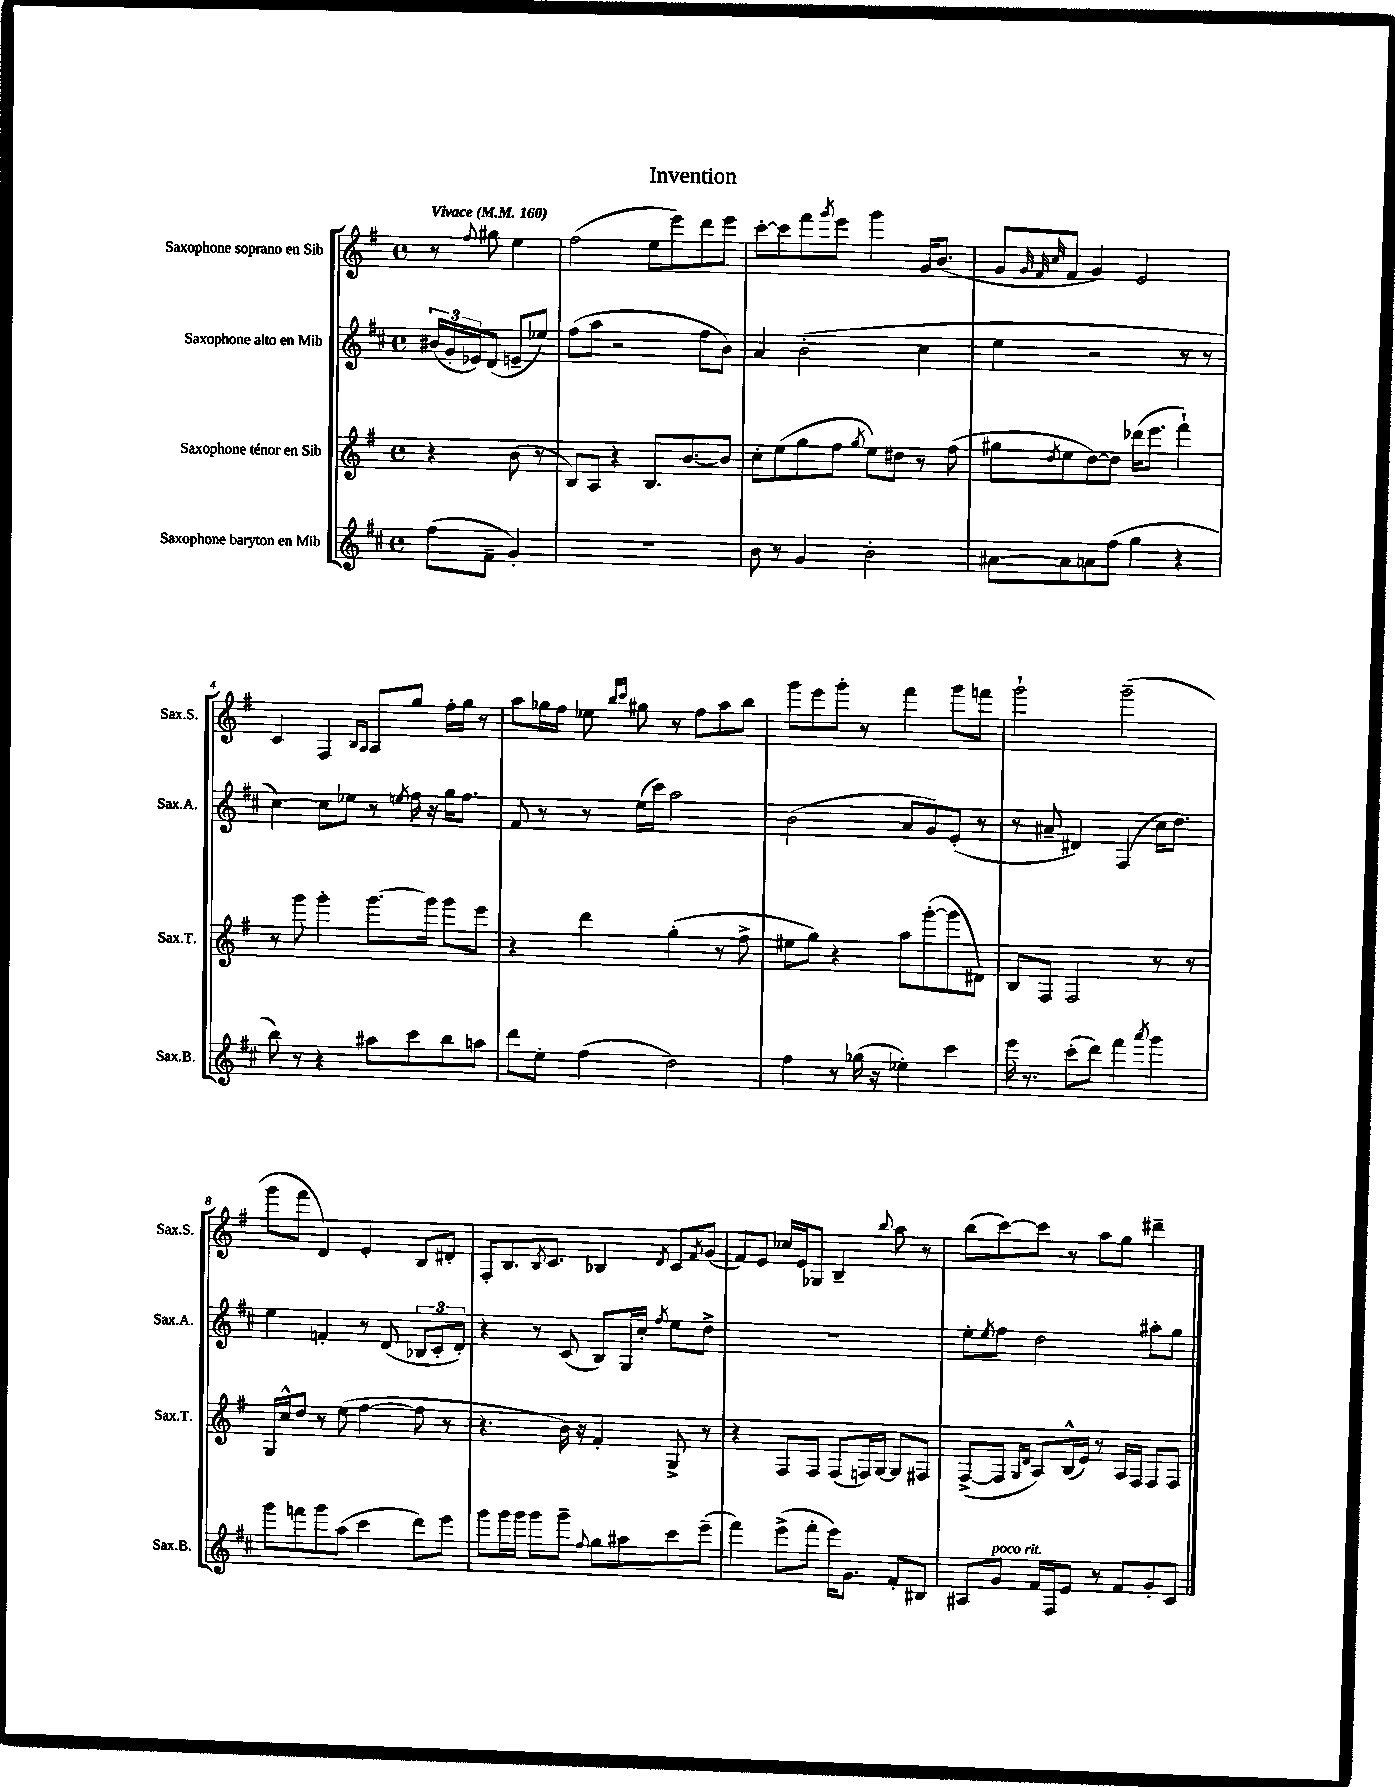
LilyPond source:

\header { title = "Invention" }
<<
\new StaffGroup <<
\new Staff = "s0" \with { instrumentName = "Saxophone soprano en Sib" shortInstrumentName = "Sax.S." } {
    \clef treble \key g \major \defaultTimeSignature \time 4/4 \partial 2 \tempo "Vivace" 4 = 160
    r8 \appoggiatura { fis''8 } gis''8 e''4 |
    fis''2( e''8 e'''8) d'''8 e'''8 |
    c'''8~-. c'''8 fis'''8 \acciaccatura { g'''8 } e'''8 g'''4 g'16 b'8.( |
    g'8 \grace { g'32 fis'32 c''32 } fis'8 g'4) e'2 |
    c'4 fis4 \grace { b16 a16 } a8 g''8 fis''16-. g''16 r8 |
    a''8 ges''16 fis''16 ees''8 \grace { b''16 c'''16 } gis''8 r8 fis''8 a''8 b''8 |
    g'''8 e'''8 g'''8-. r8 fis'''4 g'''8 f'''8 |
    g'''2-! g'''2--( |
    g'''8 fis'''8 d'4) e'4-. b8 dis'8-. |
    fis8-. b8. \acciaccatura { b8 } c'8. bes4 \acciaccatura { d'8 } c'8 \acciaccatura { fis'8 } g'8( |
    fis'8) e'8 ces''16 e'16 ges8 b4-- \appoggiatura { b''8 } a''8 r8 |
    b''8( c'''8~) c'''8 r8 a''8 g''8 dis'''4-- \bar "|." |
}
\new Staff = "s1" \with { instrumentName = "Saxophone alto en Mib" shortInstrumentName = "Sax.A." } {
    \clef treble \key d \major \defaultTimeSignature \time 4/4 \partial 2
    \tuplet 3/2 { bis'16( g'16-. ees'16) } d'8( e'8-- ees''8) |
    fis''8( a''8 r2 fis''8 b'8) |
    a'4 b'2-.( cis''4 |
    e''4 r2 r8 r8 |
    cis''4~) cis''8 ees''8 r8 \acciaccatura { e''8 } fis''16 r16 g''16 fis''8. |
    fis'8 r8 r8 e''16( cis'''16) a''2 |
    b'2( a'8 g'8) e'8-.( r8 |
    r8 ais'8-- dis'4) fis4( cis''16 d''8.) |
    e''4 f'4-. r8 d'8( \tuplet 3/2 { bes8 cis'8-. d'8-.) } |
    r4 r8 cis'8( b8) g16 cis''16-. \acciaccatura { fis''8 } e''8 d''8-> |
    R1 |
    e''8-. \acciaccatura { e''8 } fis''8 d''2 ais''8-. g''8 \bar "|." |
}
\new Staff = "s2" \with { instrumentName = "Saxophone ténor en Sib" shortInstrumentName = "Sax.T." } {
    \clef treble \key g \major \defaultTimeSignature \time 4/4 \partial 2
    r4 b'8( r8 |
    b8) a8 r4 b8. b'8.~ b'8 |
    c''8-. e''8( g''8 fis''8 \acciaccatura { g''8 } e''8) dis''8 r8 fis''8( |
    gis''8 \acciaccatura { d''8 } e''8 d''8~) d''8 des'''16( e'''8. fis'''4-!) |
    r8 g'''8 g'''4-. g'''8.~ g'''16 g'''8 e'''8 |
    r4 d'''4 g''4-.( r8 fis''8-> |
    eis''8 g''8) r4 a''8 g'''8~-.( g'''8 dis'8) |
    b8 fis8 fis2 r8 r8 |
    g16 c''16-^ d''8 r8 e''8( fis''4~ fis''8 r8 |
    r4. b'16) r16 fis'4-. g8-> r8 |
    r4 fis8 fis8 fis8( f16) g16~ g8 fis8 |
    fis8~->( fis8 \grace { g16 d'16 } a8) b16-^( e'16) r8 a16 fis16 fis8 fis8 \bar "|." |
}
\new Staff = "s3" \with { instrumentName = "Saxophone baryton en Mib" shortInstrumentName = "Sax.B." } {
    \clef treble \key d \major \defaultTimeSignature \time 4/4 \partial 2
    fis''8( fis'8-- g'4-.) |
    R1 |
    b'8 r8 g'4 b'2-. |
    ais'8~ ais'8 a'8 fis''8( g''4 r4 |
    b''8) r8 r4 ais''8 cis'''8 b''8 a''8 |
    d'''8 e''8-. fis''4( d''2) |
    fis''4 r8 ges''16( r16 ees''4-.) cis'''4 |
    e'''16 r8. cis'''8-.( d'''8) fis'''4 \acciaccatura { a'''8 } g'''4 |
    g'''8 f'''8 g'''8 a''8( cis'''4 d'''8) e'''8 |
    g'''8 g'''16 g'''16 g'''8 g'''8-- \appoggiatura { fis''8 } g''8 ais''8 cis'''8 e'''8--( |
    fis'''4) e'''8->( fis'''8-. e'''16) g'8. fis'8-. bis8 |
    ais8 g'8^\markup { \italic "poco rit." } fis'16 fis16 e'8 r8 fis'8 g'8-. cis'8 \bar "|." |
}
>>
>>
